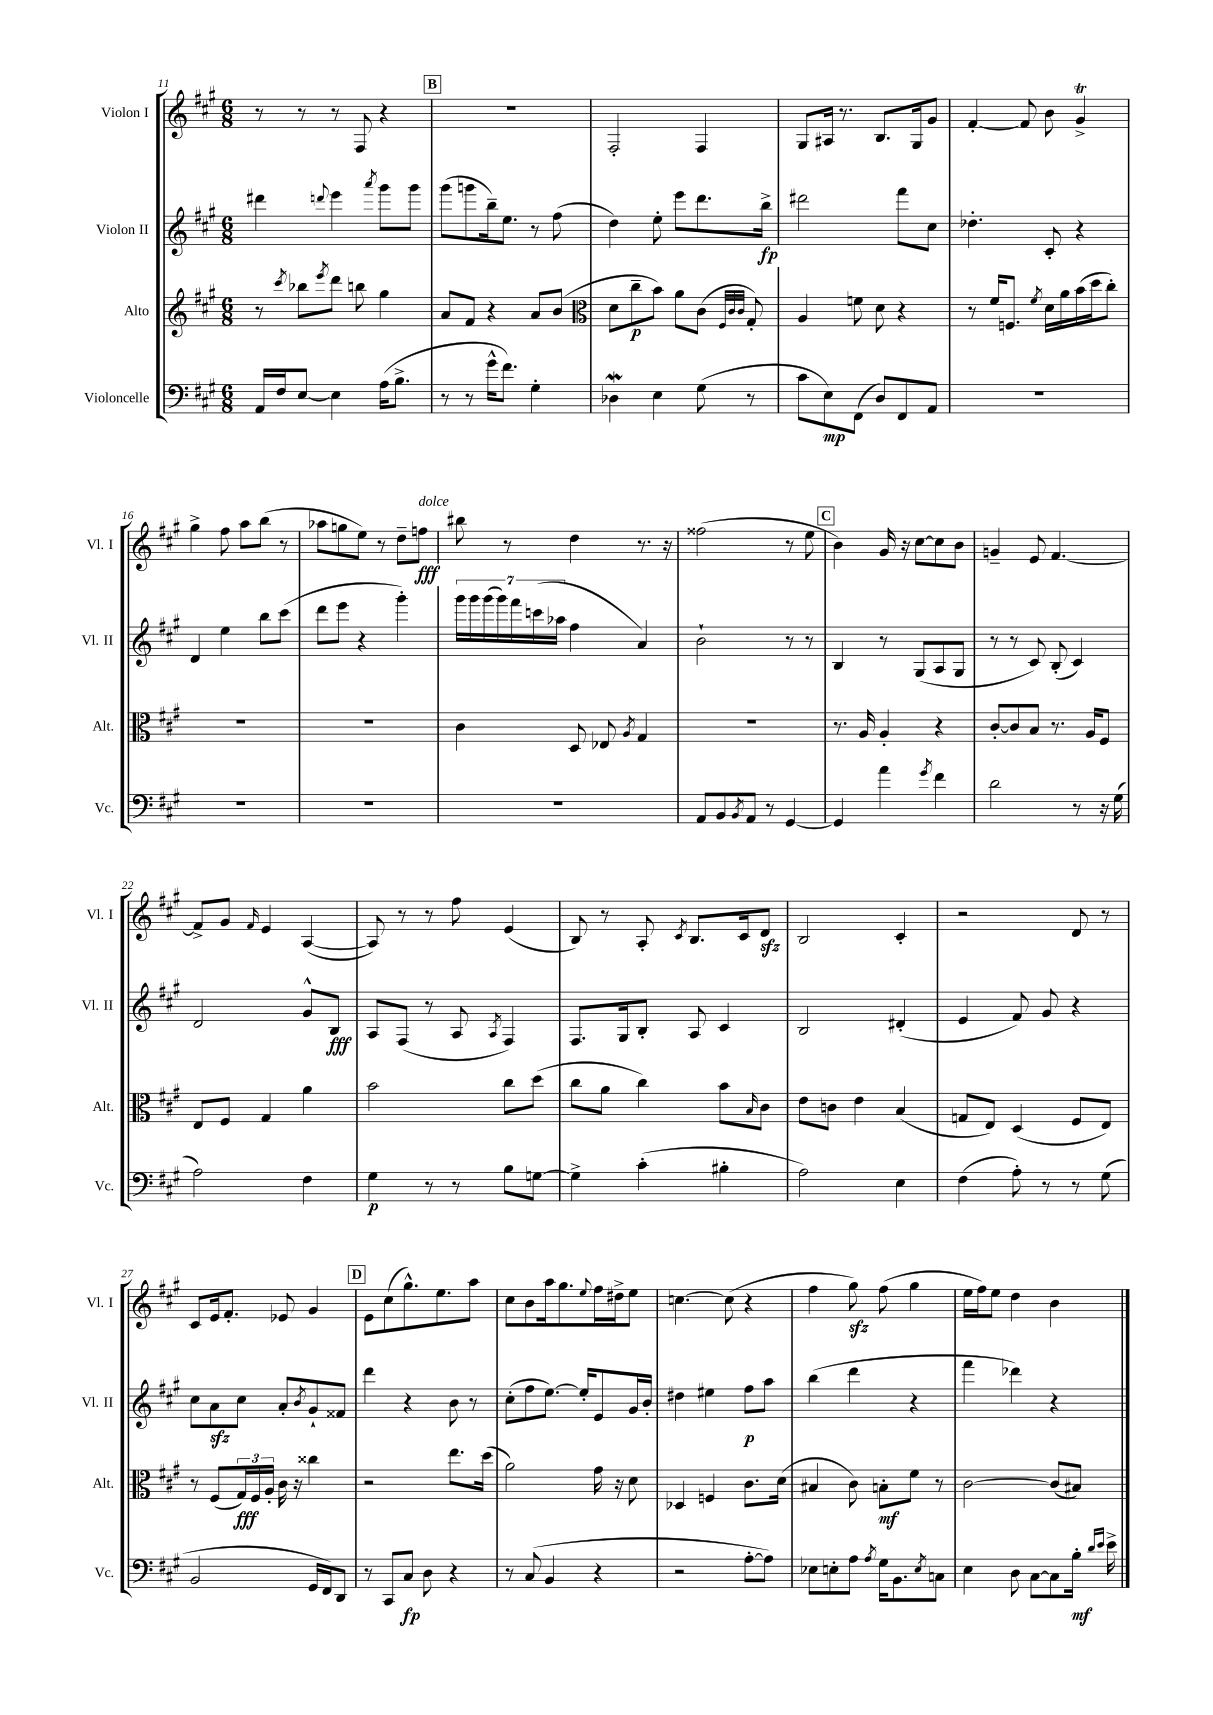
<<
\new StaffGroup <<
\new Staff = "s0" \with { instrumentName = "Violon I" shortInstrumentName = "Vl. I" } {
    \clef treble \key a \major \numericTimeSignature \time 6/8
    r8 r8 r8 fis8 r4 |
    \mark \markup { \box "B" } R2. |
    fis2-. fis4 |
    gis8 ais16 r8. b8. gis16 gis'8 |
    fis'4~-. fis'8 b'8 gis'4->\trill |
    gis''4-> fis''8 a''8 b''8( r8 |
    aes''8 g''8 e''8) r8 d''8-- f''8\fff^\markup { \italic "dolce" } |
    bis''8 r8 d''4 r8. r16 |
    fisis''2( r8 e''8 |
    \mark \markup { \box "C" } b'4) gis'16 r16 cis''8~ cis''8 b'8 |
    g'4-- e'8 fis'4.~ |
    fis'8-> gis'8 \grace { fis'16 } e'4 a4~( |
    a8) r8 r8 fis''8 e'4( |
    b8) r8 a8-. \acciaccatura { cis'8 } b8. cis'16 d'8\sfz |
    b2 cis'4-. |
    r2 d'8 r8 |
    cis'8 e'16 fis'8.-. ees'8 gis'4 |
    \mark \markup { \box "D" } e'8 cis''8( gis''8.-^) e''8. a''8 |
    cis''8 b'8 a''16 gis''8. \appoggiatura { e''8 } fis''16 dis''16-> e''8 |
    c''4.~ c''8( r4 |
    fis''4 gis''8\sfz) fis''8( gis''4 |
    e''16 fis''16) e''8 d''4 b'4 \bar "|." |
}
\new Staff = "s1" \with { instrumentName = "Violon II" shortInstrumentName = "Vl. II" } {
    \clef treble \key a \major \numericTimeSignature \time 6/8
    dis'''4 \appoggiatura { d'''8 } e'''4 \acciaccatura { a'''8 } gis'''8 gis'''8 |
    \mark \markup { \box "B" } gis'''8( g'''8 b''16--) e''8. r8 fis''8( |
    d''4) e''8-. e'''8 d'''8. b''16->\fp |
    dis'''2 fis'''8 cis''8 |
    des''4.-. cis'8-. r4 |
    d'4 e''4 b''8 cis'''8( |
    d'''8 e'''8 r4 gis'''4-.) |
    \tuplet 7/4 { gis'''16 gis'''16 gis'''16( gis'''16) fis'''16 c'''16( aes''16 } fis''4 a'4) |
    b'2-! r8 r8 |
    \mark \markup { \box "C" } b4 r8 gis8( a8 gis8 |
    r8 r8 cis'8) b8-.( cis'4) |
    d'2 gis'8-^ b8\fff |
    a8 fis8( r8 a8 \acciaccatura { a8 } fis4) |
    fis8. gis16 b8-. a8 cis'4 |
    b2 dis'4-.( |
    e'4 fis'8) gis'8 r4 |
    cis''8 a'8\sfz cis''8 a'8-. \acciaccatura { b'8 } gis'8-! fisis'8 |
    \mark \markup { \box "D" } d'''4 r4 b'8 r8 |
    cis''8-.( fis''8 e''8.~) e''16-. e'8 gis'16 b'16-. |
    dis''4 eis''4 fis''8\p a''8 |
    b''4( d'''4 r4 |
    fis'''4 des'''4) r4 \bar "|." |
}
\new Staff = "s2" \with { instrumentName = "Alto" shortInstrumentName = "Alt." } {
    \clef treble \key a \major \numericTimeSignature \time 6/8
    r8 \acciaccatura { cis'''8 } bes''8 \acciaccatura { e'''8 } d'''8 b''8 gis''4 |
    \mark \markup { \box "B" } a'8 fis'8 r4 a'8 b'8( |
    \clef alto d'8 cis''8--\p b'8) a'8 cis'8( \grace { fis32 cis'32 cis'32 } gis8-.) |
    a4 f'8 d'8 r4 |
    r8 fis'16 f8. \acciaccatura { fis'8 } d'16 a'16 b'16( d''16 cis''8-.) |
    R2. |
    R2. |
    cis'4 d8 ees8 \acciaccatura { a8 } gis4 |
    R2. |
    \mark \markup { \box "C" } r8. a16 a4-. r4 |
    cis'8~-. cis'8 b8 r8. a16 fis8 |
    e8 fis8 gis4 a'4 |
    b'2 cis''8 d''8( |
    cis''8 a'8 cis''4) b'8 \grace { b16 } cis'8 |
    e'8 c'8 e'4 b4( |
    g8 e8) d4( fis8 e8) |
    r8 fis8( \tuplet 3/2 { gis16\fff) fis16 a16-. } cis'16 r16 cisis''4 |
    \mark \markup { \box "D" } r2 e''8. d''16( |
    a'2) gis'16 r16 d'8 |
    des4 f4 cis'8. d'16( |
    bis4 cis'8) b8-.\mf fis'8 r8 |
    cis'2~ cis'8( bis8) \bar "|." |
}
\new Staff = "s3" \with { instrumentName = "Violoncelle" shortInstrumentName = "Vc." } {
    \clef bass \key a \major \numericTimeSignature \time 6/8
    a,16 fis16 e8~ e4 a16( b8.-> |
    \mark \markup { \box "B" } r8 r8 gis'16-^ fis'8.) gis4-. |
    des4\mordent e4 gis8( r8 |
    cis'8 e8\mp) fis,8( d8) fis,8 a,8 |
    R2. |
    R2. |
    R2. |
    R2. |
    a,8 b,8 \acciaccatura { b,8 } a,8 r8 gis,4~ |
    \mark \markup { \box "C" } gis,4 a'4 \acciaccatura { gis'8 } fis'4 |
    d'2 r8 r16 gis16( |
    a2) fis4 |
    gis4\p r8 r8 b8 g8~ |
    g4-> cis'4-.( bis4-. |
    a2) e4 |
    fis4( a8-.) r8 r8 gis8( |
    b,2 gis,16 fis,16) d,8 |
    \mark \markup { \box "D" } r8 cis,8 cis8\fp d8 r4 |
    r8 cis8( b,4 r4 |
    r2 a8~-. a8) |
    ees8 e8-. a8 \acciaccatura { a8 } gis16 b,8. \acciaccatura { e8 } c8 |
    e4 d8 cis8~ cis8 b16-.\mf \grace { d'16 e'16 } e'16-> \bar "|." |
}
>>
>>
\layout { \context { \Score currentBarNumber = #11 } }
